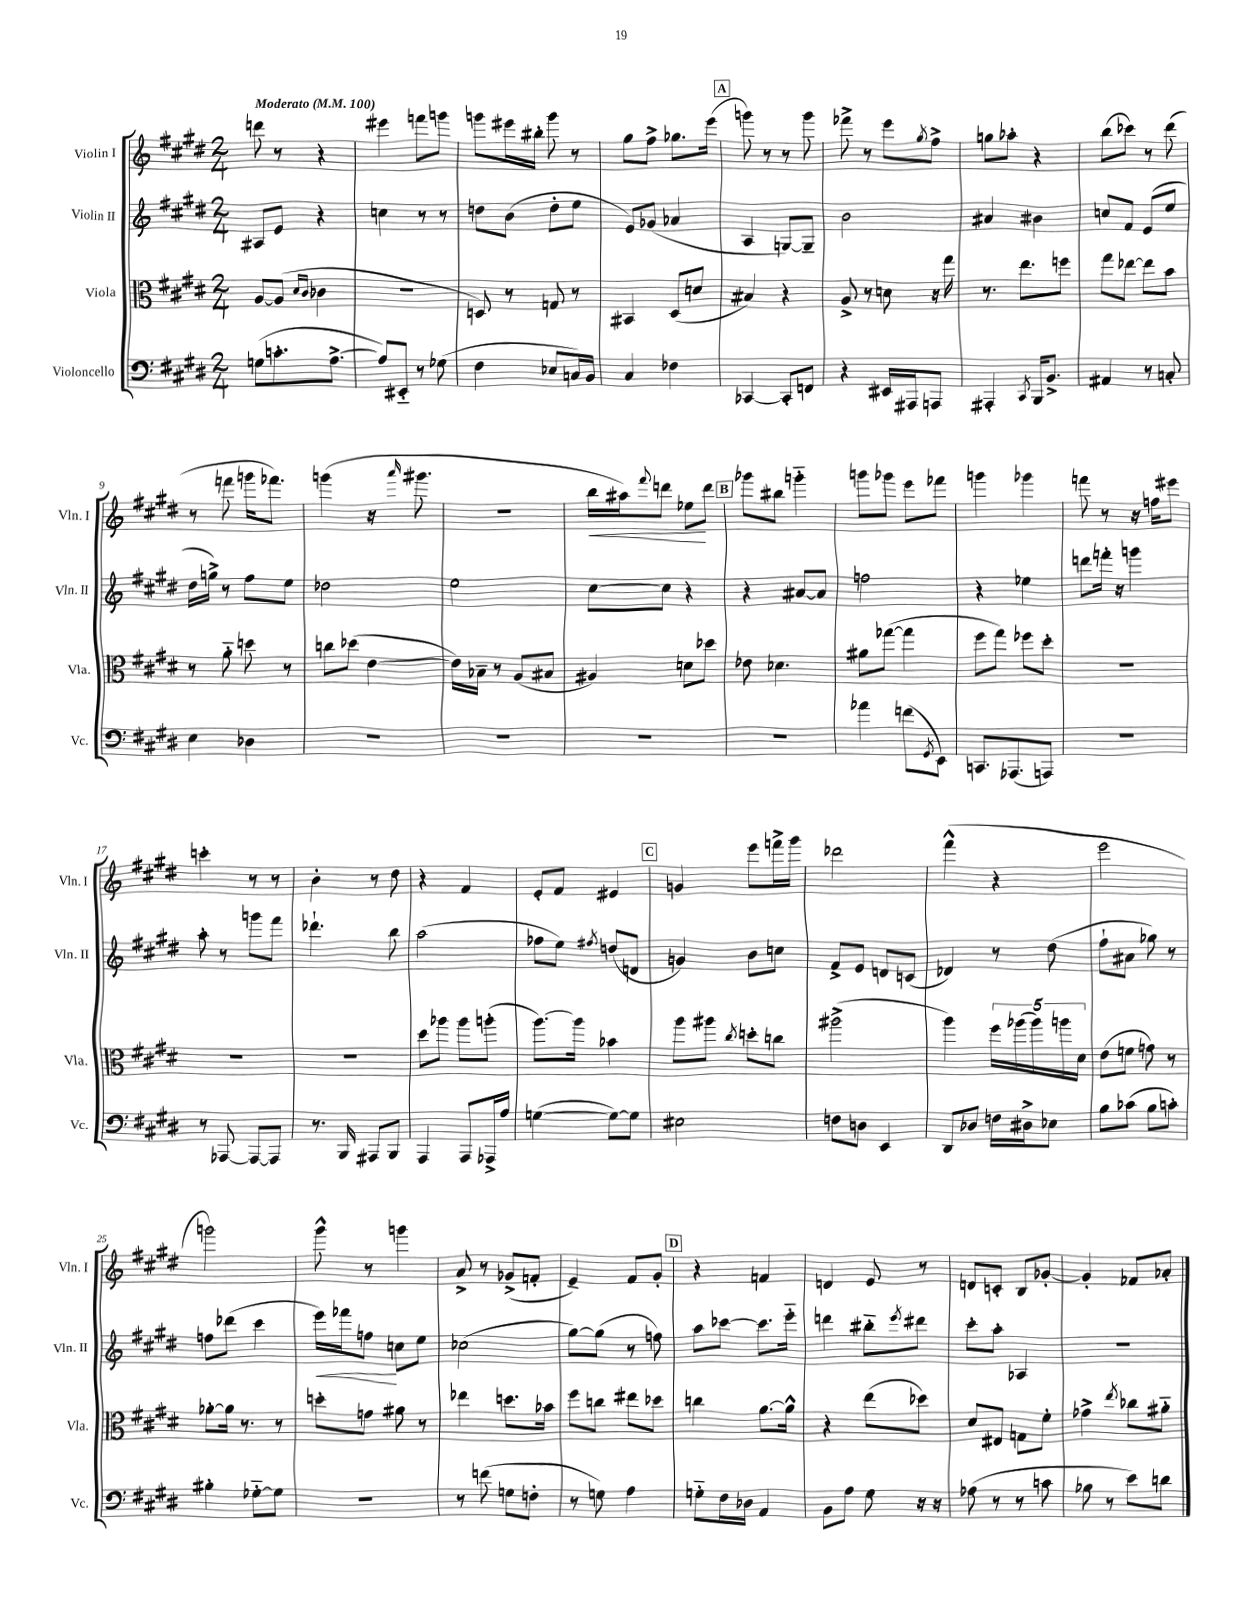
<<
\new StaffGroup <<
\new Staff = "s0" \with { instrumentName = "Violin I" shortInstrumentName = "Vln. I" } {
    \clef treble \key e \major \numericTimeSignature \time 2/4 \tempo "Moderato" 4 = 100
    d'''8 r8 r4 |
    eis'''4 f'''8 g'''8 |
    g'''8 eis'''16 bis''16-. g'''8 r8 |
    gis''8 fis''8-> ges''8. e'''16( |
    \mark \markup { \box "A" } g'''8) r8 r8 g'''8 |
    fes'''8-> r8 e'''8 \acciaccatura { gis''8 } fis''8-> |
    g''8 aes''8-. r4 |
    b''8( ces'''8) r8 dis'''8( |
    r8 f'''8 g'''16 fes'''8.) |
    g'''4( r16 \grace { a'''16 } gis'''8. |
    R2 |
    b''16\< ais''16) \appoggiatura { fis'''8 } d'''8 ees''8\! d'''8 |
    \mark \markup { \box "B" } ges'''8 bis''8 g'''4-_ |
    g'''8 ges'''8 e'''8 fes'''8 |
    g'''4 ges'''4 |
    f'''8 r8 r16 f''16 eis'''8 |
    c'''4-. r8 r8 |
    b'4-. r8 dis''8 |
    r4 fis'4 |
    e'8-. fis'8 eis'4 |
    \mark \markup { \box "C" } g'4 e'''8 f'''16-> gis'''16 |
    des'''2 |
    fis'''4-^( r4 |
    e'''2 |
    g'''2) |
    gis'''8-^ r8 g'''4 |
    a'8-> r8 ges'8->( f'8-. |
    e'4--) fis'8 gis'8-. |
    \mark \markup { \box "D" } r4 f'4 |
    d'4 e'8 r8 |
    d'8 c'8-. b8 ges'8~-. |
    ges'4-. fes'8 aes'8-. \bar "|." |
}
\new Staff = "s1" \with { instrumentName = "Violin II" shortInstrumentName = "Vln. II" } {
    \clef treble \key e \major \numericTimeSignature \time 2/4
    ais8 e'8 r4 |
    c''4 r8 r8 |
    d''8 b'8( d''8-. e''8 |
    e'8) ges'8( aes'4 |
    \mark \markup { \box "A" } a4 g8~) g8-- |
    b'2 |
    ais'4 bis'4 |
    c''8 fis'8 e'8( e''8 |
    dis''16 g''16->) r8 fis''8 e''8 |
    des''2 |
    e''2 |
    cis''8~ cis''8 r4 |
    \mark \markup { \box "B" } r4 ais'8~ ais'8 |
    f''2 |
    r4 ees''4 |
    d'''8 f'''16-. r16 g'''4 |
    a''8-. r8 g'''8 fis'''8 |
    des'''4.-! b''8 |
    a''2( |
    fes''8 e''8) \acciaccatura { fis''8 } d''8( d'8 |
    \mark \markup { \box "C" } g'4) b'8 c''8 |
    fis'8-> e'8 d'8 c'8( |
    des'4) r8 dis''8( |
    fis''8-! ais'8 ges''8) r8 |
    f''8 des'''8( cis'''4 |
    e'''16\<) fes'''16 f''8\! c''8 e''8 |
    ces''2( |
    gis''8~) gis''8( r8 f''8) |
    \mark \markup { \box "D" } a''8 ces'''8~ ces'''8. e'''16-_ |
    d'''4 bis''8-_ \acciaccatura { e'''8 } dis'''8 |
    cis'''8-. a''8-. aes4 |
    r2 \bar "|." |
}
\new Staff = "s2" \with { instrumentName = "Viola" shortInstrumentName = "Vla." } {
    \clef alto \key e \major \numericTimeSignature \time 2/4
    a8~ a8( \grace { dis'16 cis'16 } ces'4 |
    r2 |
    d8) r8 g8 r8 |
    bis,4 dis8( d'8 |
    \mark \markup { \box "A" } bis4) r4 |
    a8-> r8 d'8 r16 gis''16 |
    r8. e''8. f''8 |
    gis''8 ees''8~ ees''8 b'8 |
    r8 a'8-_ d''8 r8 |
    c''8 des''8( e'4~ |
    e'16) bes16-- r8 a8( bis8 |
    ais4) d'8 des''8 |
    \mark \markup { \box "B" } ees'8 des'4. |
    ais'8 ges''8~( ges''4 |
    fis''8 gis''8) fes''8 dis''8-. |
    R2 |
    R2 |
    R2 |
    dis''8 aes''8 aes''8 a''8-.( |
    a''8.~) a''16 bes'4 |
    \mark \markup { \box "C" } a''8 ais''8 \acciaccatura { cis''8 } d''8-. c''8 |
    ais''2->( |
    a''4) \tuplet 5/4 { fis''16 aes''16( aes''16) a''16 dis'16 } |
    e'8( f'8 g'8) r8 |
    aes'8~-. aes'16 r8. r8 |
    d''8-. g'8 ais'8 r8 |
    ees''4 d''8. bes'16 |
    fis''8 c''8 eis''8 des''8 |
    \mark \markup { \box "D" } c''4 a'8.~ a'16-^ |
    r4 e''8( des''8) |
    dis'8 eis8 g8 fis'8-. |
    ges'4-> \acciaccatura { e''8 } ces''8 ais'8-_ \bar "|." |
}
\new Staff = "s3" \with { instrumentName = "Violoncello" shortInstrumentName = "Vc." } {
    \clef bass \key e \major \numericTimeSignature \time 2/4
    g8( c'8.-. a8.~-> |
    a8) eis,8-_ r8 ges8( |
    fis4 ees8 c16) b,16 |
    cis4 fes4 |
    \mark \markup { \box "A" } ces,4~ ces,8-. f,8 |
    r4 eis,16 ais,,16 a,,8 |
    ais,,4-. \acciaccatura { cis,8 } b,,16 b,8.-> |
    ais,4 r8 c8-. |
    e4 des4 |
    R2 |
    R2 |
    R2 |
    \mark \markup { \box "B" } R2 |
    aes'4 f'8( \acciaccatura { gis,8 } e,8) |
    c,8. aes,,8.( a,,8) |
    r2 |
    r8 aes,,8~ aes,,8~ aes,,8 |
    r8. b,,16 ais,,8 b,,8 |
    a,,4 a,,8 aes,,16-> a16 |
    g4~( g8~) g8 |
    \mark \markup { \box "C" } eis2 |
    f8 d8 e,4 |
    dis,8 des8 f16 dis16-> ees8 |
    b8 ces'8( b8 c'8-.) |
    bis4-. ges8~-_ ges8 |
    r2 |
    r8 f'8( g8 f8-. |
    r8 g8) a4 |
    \mark \markup { \box "D" } g8-_ fis16 des16 a,4 |
    b,8 a8 gis8 r16 r16 |
    aes8( r8 r8 c'8 |
    bes8 r8 e'8) d'8 \bar "|." |
}
>>
>>
